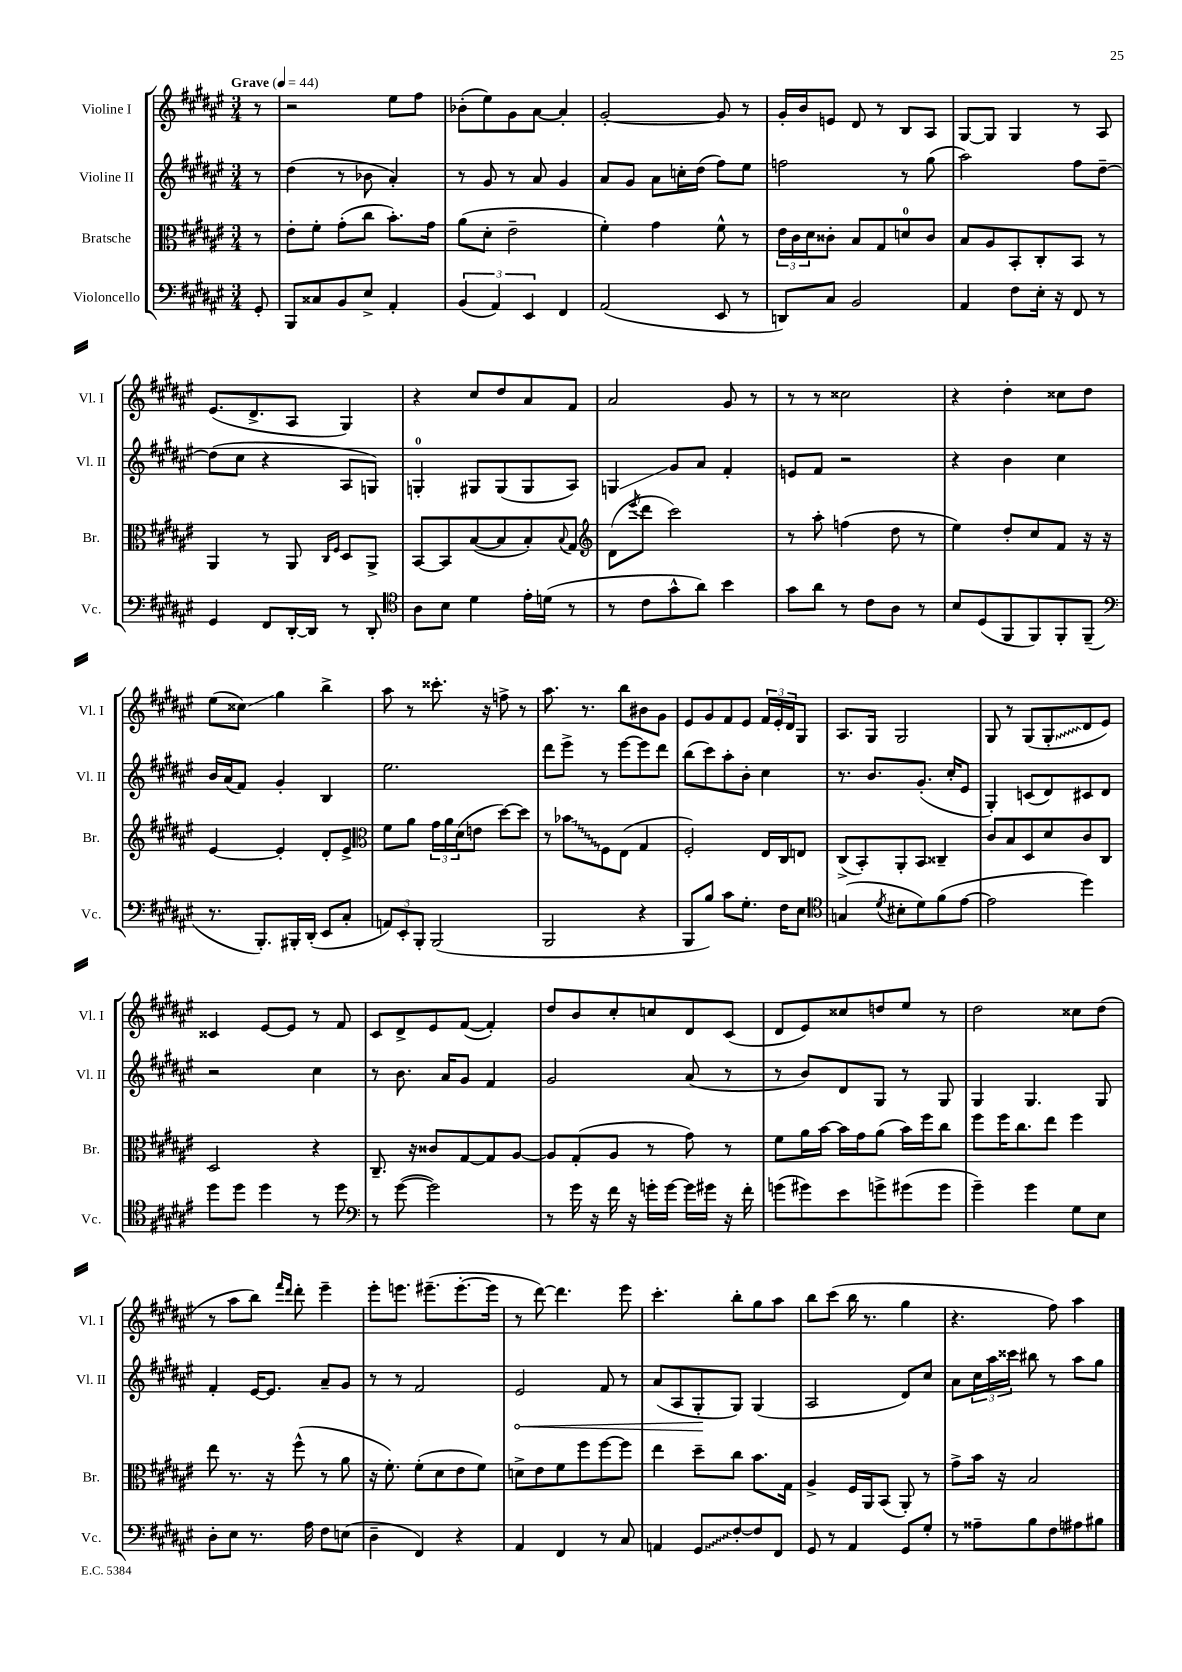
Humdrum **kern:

**kern	**kern	**kern	**kern
*staff4	*staff3	*staff2	*staff1
*clefF4	*clefC3	*clefG2	*clefG2
*k[f#c#g#d#a#e#]	*k[f#c#g#d#a#e#]	*k[f#c#g#d#a#e#]	*k[f#c#g#d#a#e#]
*M3/4	*M3/4	*M3/4	*M3/4
*MM44	*MM44	*MM44	*MM44
8GG#'	8r	8r	8r
=	=	=	=
8BBB	8e#'	(4dd#	2r
8C##	8f#'	.	.
8BB	(8g#'	8r	.
8E#^	8cc#	8b-	.
4AA#'	8.b')	4a#')	8ee#
.	.	.	8ff#
.	16g#	.	.
=	=	=	=
(6BB	(8a#	8r	(8b-'
.	8d#'	8g#	8ee#)
6AA#)	.	.	.
.	2e#~	8r	8g#
6EE#	.	.	.
.	.	8a#	[8a#
4FF#	.	4g#	4a#']
=	=	=	=
(2AA#	4f#')	8a#	[2g#'
.	.	8g#	.
.	4g#	8a#	.
.	.	16cc'	.
.	.	(16dd#	.
8EE#	8f#^^	8ff#)	8g#]
8r	8r	8ee#	8r
=	=	=	=
8DD)	24e#	2ff	16g#'
.	24c#	.	.
.	.	.	16b
.	24d#	.	.
8C#	8c##'	.	8e
2BB	8B	.	8d#
.	8G#	.	8r
.	8d	8r	8B
.	8c##	(8gg#	8A#
=	=	=	=
4AA#	8B	2aa#)	[8G#
.	8A#	.	8G#]
8F#	8BB'	.	4G#
16E#'	8C#'	.	.
16r	.	.	.
8FF#	8BB	8ff#	8r
8r	8r	[8dd#~	8A#
=	=	=	=
4GG#	4AA#	(8dd#]	(8.e#
.	.	8cc#	.
.	.	.	8.d#^
8FF#	8r	4r	.
[16DD#'	8AA#	.	8A#
16DD#]	.	.	.
.	16qqC#	.	.
.	16qqF#	.	.
8r	8D#	8A#	4G#)
8DD#'	8AA#^	8G)	.
=	=	=	=
*clefC4	*	*	*
8A#	[8BB	4G'	4r
8B	8BB]	.	.
4d#	([8B	8G#	8cc#
.	8B]	(8G#	8dd#
16e#'	8B')	8G#	8a#
(16d	.	.	.
.	8qqB	.	.
8r	8G#	8A#)	8f#
=	=	=	=
*	*clefG2	*	*
8r	(8d#	4G	2a#
.	8qeee#	.	.
8c#	8ddd#	.	.
8g#^^	2ccc#)	8g#	.
8a#)	.	8a#	.
4b	.	4f#'	8g#
.	.	.	8r
=	=	=	=
8g#	8r	8e	8r
8a#	8aa#'	8f#	8r
8r	(4ff	2r	2cc##
8c#	.	.	.
8A#	8dd#	.	.
8r	8r	.	.
=	=	=	=
8B	4ee#)	4r	4r
(8D#	.	.	.
8FF#	8dd#'	4b	4dd#'
8FF#)	8cc#	.	.
8FF#'	8f#	4cc#	8cc##
(8FF#~	16r	.	8dd#
.	16r	.	.
=	=	=	=
*clefF4	*	*	*
8.r	[4e#	16b	(8ee#
.	.	(16a#	.
.	.	8f#)	8cc##)
8.BBB')	.	.	.
.	4e#']	4g#'	4gg#
16BBB#'	.	.	.
(16DD#'	.	.	.
8EE#	8d#'	4B	4bb^
8C#'	8e#^	.	.
=	=	=	=
*	*clefC3	*	*
12AA)	8f#	2.ee#	8aa#
12EE#'	.	.	.
.	8a#	.	8r
12BBB'	.	.	.
(2BBB	24g#	.	8.ccc##'
.	24a#	.	.
.	(24d#	.	.
.	8e	.	.
.	.	.	16r
.	[8dd#)	.	8ff^
.	8dd#]	.	8r
=	=	=	=
2BBB	8r	8ddd#	8.aa#
.	8b-	8eee#^	.
.	.	.	8.r
.	8F#	8r	.
.	(8E#	[8eee#	8bb
4r	4G#	8eee#]	8b#
.	.	8ddd#	8g#
=	=	=	=
8BBB	2F#')	(8bb	8e#
8B)	.	8ccc#)	8g#
8c#	.	8aa#'	8f#
8.G#'	.	8b'	8e#
.	16E#	4cc#	24f#
.	.	.	24e#'
16F#	16C#	.	.
.	.	.	24d#
8E#	8E	.	8G#
=	=	=	=
*clefC4	*	*	*
(4G	(8C#^	8.r	8.A#
.	8BB')	.	.
.	.	8.b	16G#
8qd#	.	.	.
8B#'	8AA#'	.	2G#
8d#)	8BB	(8.g#'	.
(8f#	4C##~	.	.
.	.	16cc#'	.
[8e#	.	8e#	.
=	=	=	=
2e#]	8c#	4G#')	8G#
.	8B	.	8r
.	8D#	(8c	(8G#
.	8d#	8d#)	8G#'
4dd#)	8c#	8c#	8d#
.	8C#	8d#	8e#)
=	=	=	=
8dd#	2D#	2r	4c##
8dd#	.	.	.
4dd#	.	.	[8e#
.	.	.	8e#]
8r	4r	4cc#	8r
8dd#	.	.	8f#
=	=	=	=
*clefF4	*	*	*
8r	8.C#~	8r	8c#
([8g#	.	8.b	8d#^
.	16r	.	.
2g#])	8c##	.	8e#
.	.	16a#	.
.	[8G#	8g#	([8f#
.	8G#]	4f#	4f#'])
.	[8A#	.	.
=	=	=	=
8r	8A#]	2g#	8dd#
16g#	(8G#'	.	8b
16r	.	.	.
16f#	8A#	.	8cc#'
16r	.	.	.
16g'	8r	.	8cc
[16g	.	.	.
16g]	8g#)	(8a#	8d#
16g#	.	.	.
16r	8r	8r	(8c#
16f#'	.	.	.
=	=	=	=
(8g	8f#	8r	8d#
8g#)	16a#	8b)	8e#)
.	[16b	.	.
8e#	16b]	8d#	8cc##
.	16g#	.	.
8g^	(8a#	8G#	8dd
(8g#	16b)	8r	8ee#
.	16ff#	.	.
8g#	8cc#	8G#	8r
=	=	=	=
4g#~)	8ff#	4G#	2dd#
.	16ff#	.	.
.	8.cc#	.	.
4g#	.	4.G#	.
.	8ee#	.	.
8G#	4ff#	.	8cc##
8E#	.	8G#	(8dd#
=	=	=	=
8D#'	8ee#	4f#'	8r
8E#	8.r	.	8aa#
8.r	.	[16e#	8bb)
.	16r	8.e#]	.
.	.	.	16qqfff#
.	.	.	16qqddd#
.	(8ff#^^	.	8ddd#'
16A#	.	.	.
8F#	8r	8a#~	4eee#~
(8E	8a#	8g#	.
=	=	=	=
4D#~	16r	8r	8eee#'
.	8.f#')	.	.
.	.	8r	8.eee
4FF#)	(8f#'	2f#	.
.	.	.	(8.eee#~
.	8d#	.	.
4r	8e#	.	[8.eee#'
.	8f#)	.	.
.	.	.	16eee#]
=	=	=	=
4AA#	8d^	2e#	8r
.	8e#	.	[8ddd#)
4FF#	8f#	.	4.ddd#]
.	8ff#	.	.
8r	[8ff#	8f#	.
8C#	8ff#]	8r	8eee#
=	=	=	=
4AA	4ee#	(8a#	4.ccc#'
.	.	8A#	.
8GG#	8dd#~	8G#'	.
[8F#'	8cc#	8G#)	8bb'
8F#]	8.b	(4G#	8gg#
8FF#	.	.	8aa#
.	16G#	.	.
=	=	=	=
8GG#	4A#^	2A#	8bb
8r	.	.	(8ccc#
4AA#	16F#	.	16bb
.	16AA#	.	8.r
.	(8BB	.	.
8GG#	8AA#')	8d#)	4gg#
8G#'	8r	8cc#	.
=	=	=	=
8r	8g#^	8a#	4.r
8A##~	16b	24cc#	.
.	.	24aa#	.
.	16r	.	.
.	.	24ccc##	.
8B	2B	8bb#	.
8F#	.	8r	8ff#)
8A#	.	8aa#	4aa#
8B#	.	8gg#	.
==	==	==	==
*-	*-	*-	*-
